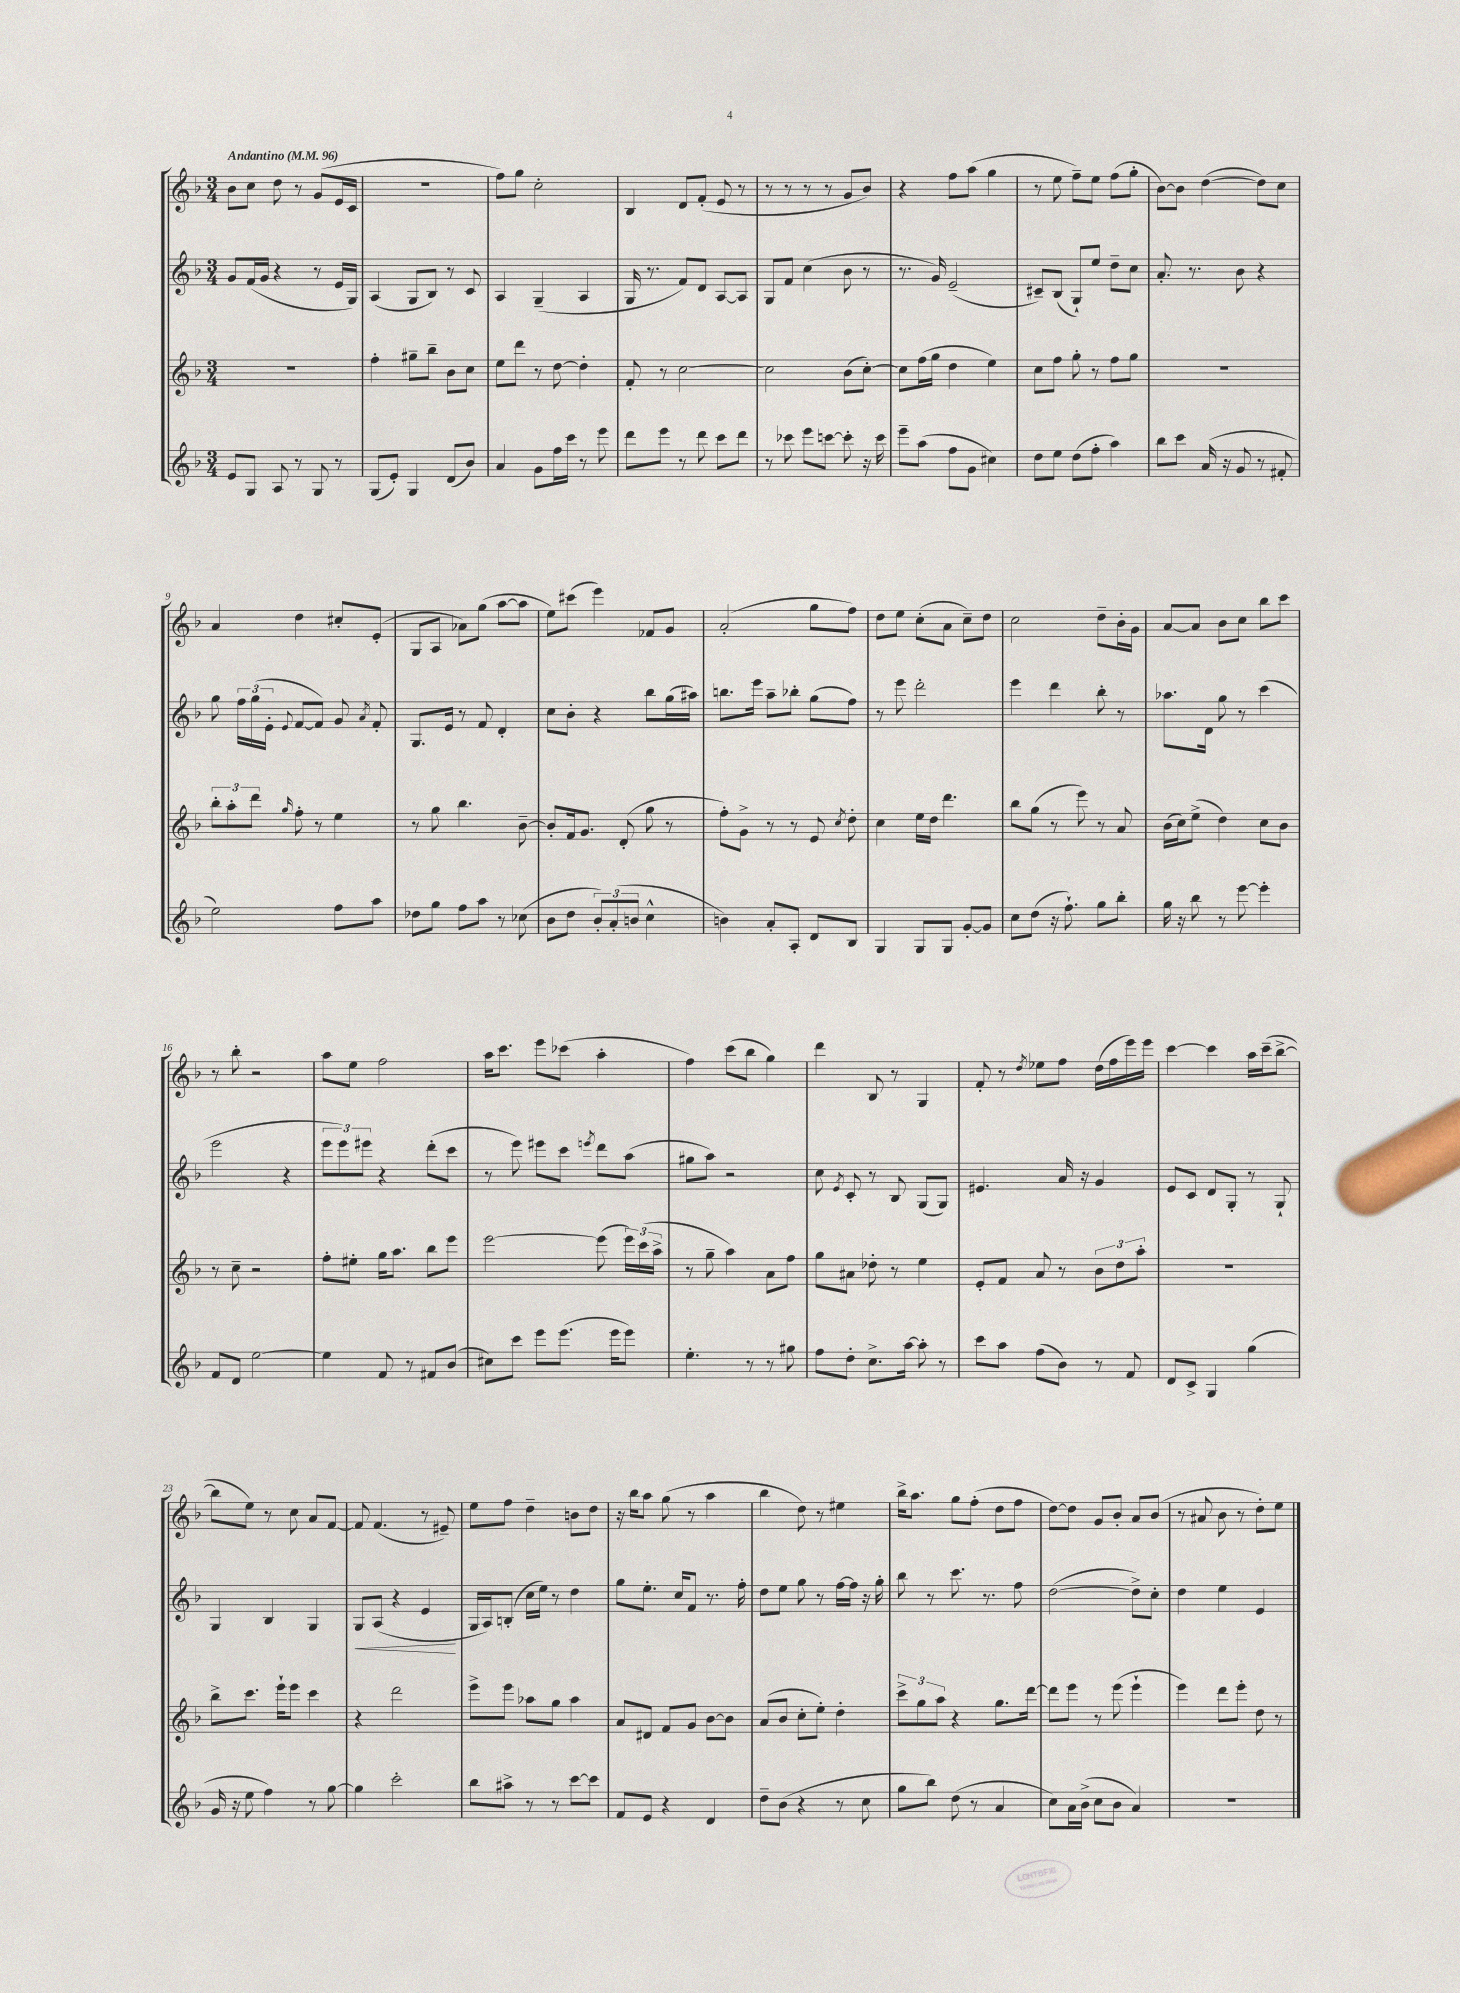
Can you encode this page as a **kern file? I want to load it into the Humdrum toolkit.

**kern	**kern	**kern	**dynam	**kern
*part4	*part3	*part2	*part2	*part1
*staff4	*staff3	*staff2	*staff2	*staff1
*clefG2	*clefG2	*clefG2	*	*clefG2
*k[b-]	*k[b-]	*k[b-]	*	*k[b-]
*M3/4	*M3/4	*M3/4	*	*M3/4
*MM96	*MM96	*MM96	*	*MM96
=1	=1	=1	=1	=1
!	!	!	!	!LO:TX:a:B:t=Andantino
8e/L	2.r	8g/L	.	8b-\L
8G/J	.	(16f/L	.	8cc\J
.	.	16g/JJ	.	.
8A/	.	4r	.	8dd\
8r	.	.	.	8r
8G/	.	8r	.	(8g/L
8r	.	16e/LL	.	16e/L
.	.	16G/JJ)	.	16c/JJ
=2	=2	=2	=2	=2
(8G/L	4ff'\	(4A/	.	2.r
8e'/J)	.	.	.	.
4G/	8gg#X~\L	8G/L	.	.
.	8bb-~\J	8B-/J)	.	.
(8d/L	8b-\L	8r	.	.
8b-/J)	8cc\J	8c/	.	.
=3	=3	=3	=3	=3
4a/	8ee\L	4A/	.	8ff\L)
.	8ddd\J	.	.	8gg\J
8g\L	8r	(4G~/	.	2cc'\
16ff\L	[8dd\	.	.	.
16ccc\JJ	.	.	.	.
8r	4dd'\]	4A/	.	.
8eee\	.	.	.	.
=4	=4	=4	=4	=4
8ddd\L	8f'/	16G/	.	4B-/
.	.	8.r	.	.
8eee\J	8r	.	.	.
8r	[2cc\	8f/L)	.	8d/L
8ddd\	.	8d/J	.	(8f'/J
8ccc\L	.	[8A/L	.	8e/
8ddd\J	.	8A/J]	.	8r
=5	=5	=5	=5	=5
8r	2cc\]	8G/L	.	8r
8ccc-X\	.	8f/J	.	8r
8eee\L	.	(4cc\	.	8r
[8cccn\J	.	.	.	8r
8ccc'\]	(8b-\L	8b-\	.	8g/L
16r	[8cc'\J)	8r	.	8b-/J)
16ccc\	.	.	.	.
=6	=6	=6	=6	=6
8eee~\L	8cc\L]	8.r	.	4r
(8aa\J	(16ff\L	.	.	.
.	16gg\JJ	16g/)	.	.
8ff\L	4dd\	(2e~/	.	8ff\L
8g\J	.	.	.	(8aa\J
4cc#X\)	4ee\)	.	.	4gg\
=7	=7	=7	=7	=7
8dd\L	8cc\L	8c#X~/L)	.	8r
8ee\J	8ff\J	(8B-/J	.	8ee\
(8dd\L	8gg'\	8G`/L)	.	8ff~\L)
8ff'\J	8r	8ee/J	.	8ee\J
4aa\)	8ff\L	8dd~\L	.	(8ff\L
.	8gg\J	8cc\J	.	8gg'\J
=8	=8	=8	=8	=8
8bb-\L	2.r	8.a'/	.	[8b-\L)
8ccc\J	.	.	.	8b-\J]
.	.	8.r	.	.
(16a/	.	.	.	([4dd\
16r	.	.	.	.
8g/	.	8b-\	.	.
8r	.	4r	.	8dd\L])
8f#X'/	.	.	.	8cc\J
!!LO:LB:g=z
=9	=9	=9	=9	=9
2ee\)	12bb-'\L	8gg\	.	4a/
.	12aa'\	.	.	.
.	.	24ff\LL	.	.
.	12ddd\J	(24gg\	.	.
.	.	24e'\JJ	.	.
.	16qqgg/	8qqe/	.	.
.	8ff'\	[8f/L	.	4dd\
.	8r	8f/J])	.	.
8ff\L	4ee\	8g/	.	8cc#X'/L
.	.	8qa/	.	.
8aa\J	.	8f'/	.	(8e'/J
=10	=10	=10	=10	=10
8dd-X\L	8r	8.G/L	.	8G/L
8gg\J	8gg\	.	.	8A/J
.	.	16e/Jk	.	.
8ff\L	4.bb-\	8r	.	8a-X\L)
8aa\J	.	8f/	.	(8gg\J
8r	.	4d'/	.	[8aa\L
(8cc-X\	[8b-~\	.	.	8aa\J]
=11	=11	=11	=11	=11
8b-\L	8b-'/L]	8cc\L	.	8ee\L)
8dd\J	16f/k	8b-'\J	.	(8ccc#X\J
.	8.g/J	.	.	.
12b-'/L)	.	4r	.	4eee\)
(12a'/	.	.	.	.
.	(8d'/	.	.	.
12bn/J	.	.	.	.
4cc^^\	8gg\	8bb-\L	.	8f-X/L
.	8r	(16gg\L	.	8g/J
.	.	16aa#X\JJ)	.	.
=12	=12	=12	=12	=12
4bn\)	8ff'\L)	8.bbn\L	.	(2a'/
.	8g^\J	.	.	.
.	.	16eee\Jk	.	.
8a'/L	8r	8aa~\L	.	.
8A'/J	8r	8bb-X'\J	.	.
8d/L	8e/	(8gg\L	.	8gg\L
.	8qcc/	.	.	.
8B-/J	8dd'\	8ff\J)	.	8ff\J)
=13	=13	=13	=13	=13
4G/	4cc\	8r	.	8dd\L
.	.	8eee\	.	8ee\J
8G/L	16ee\LL	2ddd'\	.	(8cc'\L
.	16dd\JJ	.	.	.
8G/J	4.ddd\	.	.	8a\J
[8g'/L	.	.	.	8cc~\L)
8g/J]	.	.	.	8dd\J
=14	=14	=14	=14	=14
8cc\L	8bb-\L	4eee\	.	2cc\
(8dd\J	(8gg\J	.	.	.
16r	8r	4ddd\	.	.
8.ff`\)	.	.	.	.
.	8eee\)	.	.	.
8gg\L	8r	8bb-'\	.	8dd~\L
8bb-'\J	8a/	8r	.	16b-'\L
.	.	.	.	16g\JJ
=15	=15	=15	=15	=15
16gg\	(16b-\LL	8.aa-X\L	.	[8a/L
16r	16cc\J)	.	.	.
8bb-\	(8ee^\J	.	.	8a/J]
.	.	16d\Jk	.	.
8r	4dd\)	8gg\	.	8b-\L
[8eee\	.	8r	.	8cc\J
4eee'\]	8cc\L	(4ccc\	.	8bb-\L
.	8b-\J	.	.	8ccc\J
!!LO:LB:g=z
=16	=16	=16	=16	=16
8f/L	8r	2eee\	.	8r
8d/J	8cc~\	.	.	8bb-'\
[2ee\	2r	.	.	2r
.	.	4r	.	.
=17	=17	=17	=17	=17
4ee\]	8ff'\L	12eee\L	.	8aa\L
.	.	12eee\)	.	.
.	8ee#X'\J	.	.	8ee\J
.	.	12eee#X\J	.	.
8f/	16gg\KL	4r	.	2ff\
.	8.aa\J	.	.	.
8r	.	.	.	.
8f#X/L	8bb-\L	(8ddd'\L	.	.
(8b-/J	8eee\J	8ccc\J	.	.
=18	=18	=18	=18	=18
8cc#X\L)	[2eee\	8r	.	16aa\KL
.	.	.	.	8.ccc\J
8ccc\J	.	8eee\)	.	.
8eee\L	.	8eee#X\L	.	8eee\L
(8.eee\J	.	8ccc\J	.	(8ccc-X\J
.	.	8qeeen/	.	.
.	(8eee\]	8ddd\L	.	4aa'\
16eee\KL	.	.	.	.
8eee\J)	24eee\LL)	(8aa\J	.	.
.	(24ccc\	.	.	.
.	24aa^\JJ	.	.	.
=19	=19	=19	=19	=19
4.ee'\	8r	8gg#X\L	.	4ff\)
.	8gg~\	8aa\J)	.	.
.	4aa\)	2r	.	(8ccc\L
8r	.	.	.	8bb-\J
8r	8a\L	.	.	4gg\)
8gg#X\	8ff\J	.	.	.
=20	=20	=20	=20	=20
8ff\L	8gg\L	8cc\	.	4ddd\
.	.	8qe/	.	.
8dd'\J	8a#X\J	8c'/	.	.
8.cc^\L	8dd-X'\	8r	.	8B-/
.	8r	8B-/	.	8r
[16aa\Jk	.	.	.	.
8aa'\]	4ee\	(8G/L	.	4G/
8r	.	8G/J)	.	.
=21	=21	=21	=21	=21
8ccc\L	8e'/L	4.e#X/	.	8f'/
8aa\J	8f/J	.	.	8r
.	.	.	.	8qdd/
(8ff\L	8a/	.	.	8ee-X\L
8b-\J)	8r	16a/	.	8ff\J
.	.	16r	.	.
8r	12b-\L	4g/	.	(16dd\LL
.	.	.	.	16ff\
.	12dd\	.	.	.
8f/	.	.	.	16eee\)
.	12aa'\J	.	.	.
.	.	.	.	16eee\JJ
=22	=22	=22	=22	=22
8d/L	2.r	8e/L	.	[4ccc\
8c^/J	.	8c/J	.	.
4G/	.	8d/L	.	4ccc\]
.	.	8G'/J	.	.
(4gg\	.	8r	.	16aa\LL
.	.	.	.	(16ccc~\J
.	.	8G`/	.	[8bb-^\J
!!LO:LB:g=z
=23	=23	=23	=23	=23
16g/	8bb-^\L	4G/	.	8bb-\L]
16r	.	.	.	.
8ee\	8.ccc\J	.	.	8ee\J)
4ff\)	.	4B-/	.	8r
.	16eee`\KL	.	.	.
.	8eee\J	.	.	8cc\
8r	4ccc\	4G/	.	8a/L
[8gg\	.	.	.	[8f/J
=24	=24	=24	=24	=24
!	!	!	!LO:HP:b	!
4gg\]	4r	8G/L	<	8f/]
.	.	(8A/J	.	(4.f/
2ccc'\	2ddd\	4r	.	.
.	.	4e/	.	8r
.	.	.	.	8e#X~/)
.	.	.	[	.
=25	=25	=25	=25	=25
8bb-\L	8eee^\L	16G/LL	.	8ee\L
.	.	16A/J)	.	.
8aa#X^\J	8eee\J	(8Bn'/J	.	8ff\J
8r	8aa-X\L	16cc\LL	.	4dd~\
.	.	16ee\JJ)	.	.
8r	8gg\J	8r	.	.
[8ccc\L	4aa-\	4dd\	.	8bn\L
8ccc\J]	.	.	.	8dd\J
=26	=26	=26	=26	=26
8f/L	8a/L	8gg\L	.	16r
.	.	.	.	16bb-\KL
8e/J	8d#X/J	8.ee'\J	.	8aa\J
4r	8f/L	.	.	(8gg\
.	.	16cc/KL	.	.
.	8g/J	8f/J	.	8r
4d/	[8b-\L	8.r	.	4aa\
.	8b-\J]	.	.	.
.	.	16ff'\	.	.
=27	=27	=27	=27	=27
8dd~\L	(8a/L	8dd\L	.	4bb-\
(8b-\J	8b-/J	8ee\J	.	.
4r	8cc'\L	8gg\	.	8dd\)
.	8ee'\J)	8r	.	8r
8r	4dd'\	[16ff\LL	.	4ee#X\
.	.	16ff\JJ]	.	.
8cc\	.	16r	.	.
.	.	16gg'\	.	.
=28	=28	=28	=28	=28
8gg\L	12ccc^\L	8bb-\	.	16bb-^\KL
.	.	.	.	8.aa\J
.	12gg\	.	.	.
8bb-\J)	.	8r	.	.
.	12aa\J	.	.	.
(8dd\	4r	8.ccc\	.	8gg\L
8r	.	.	.	(8ff'\J
.	.	8.r	.	.
4a/	8.gg\L	.	.	8dd\L
.	.	8ff\	.	8ff\J
.	[16ddd\Jk	.	.	.
=29	=29	=29	=29	=29
8cc\L)	8ddd\L]	([2dd\	.	[8dd\L)
16a\L	8eee\J	.	.	8dd\J]
(16b-^\JJ	.	.	.	.
8cc\L	8r	.	.	8g/L
8b-\J	(8eee\	.	.	8b-'/J
4a/)	4eee`\	8dd^\L])	.	8a/L
.	.	8cc'\J	.	(8b-/J
=30	=30	=30	=30	=30
2.r	4eee\)	4dd\	.	8r
.	.	.	.	8a#X/
.	8ddd\L	4ee\	.	8b-\
.	8eee'\J	.	.	8r
.	8dd\	4e/	.	8dd'\L)
.	8r	.	.	8ee\J
==	==	==	==	==
*-	*-	*-	*-	*-
